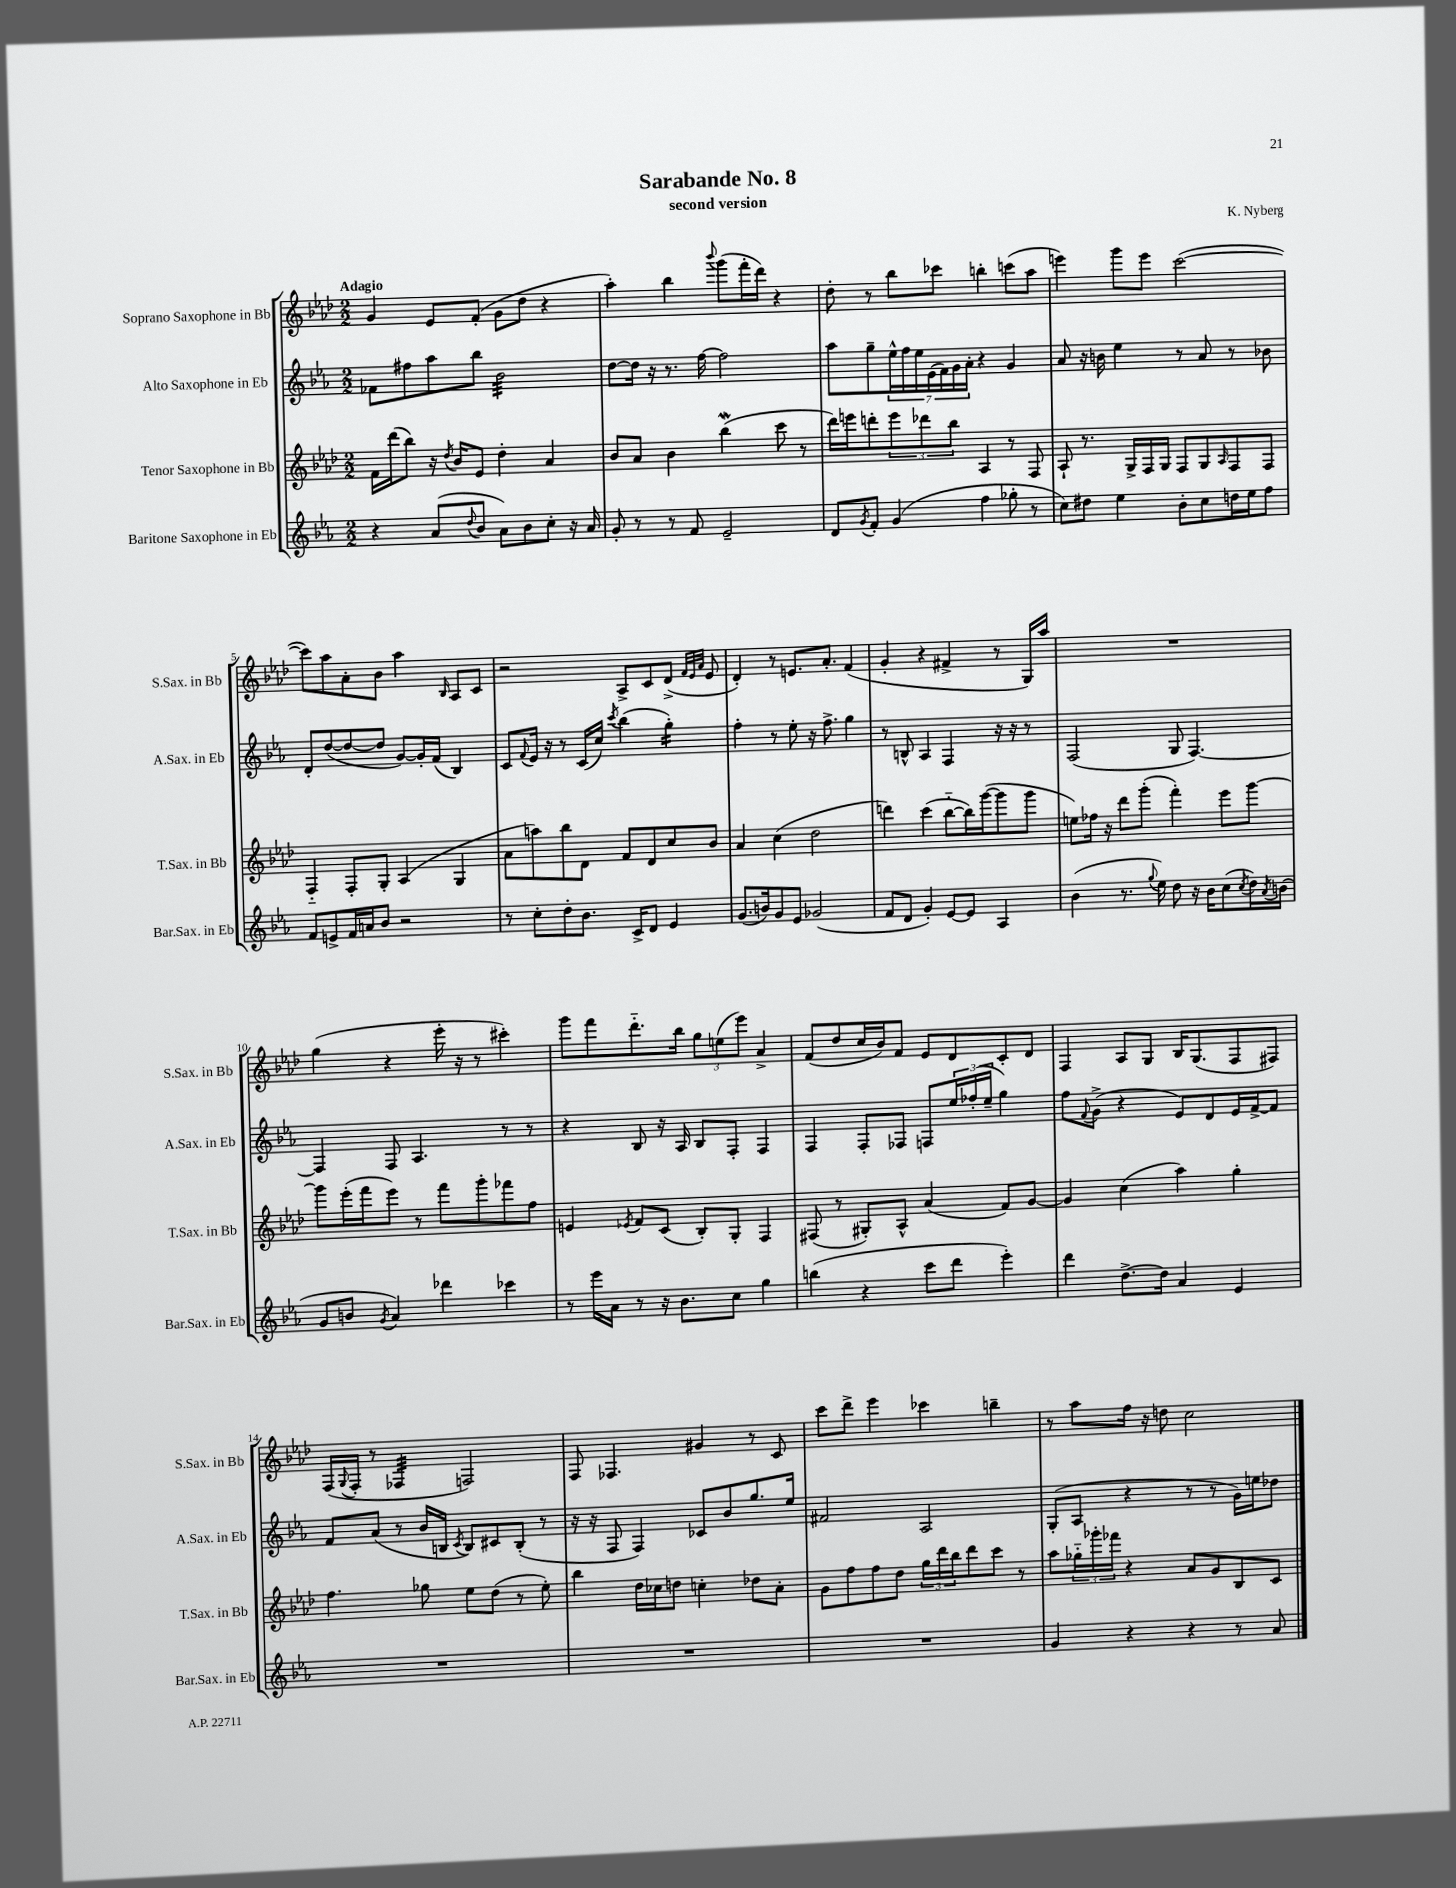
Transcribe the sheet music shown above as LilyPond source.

\header { title = "Sarabande No. 8" composer = "K. Nyberg" subtitle = "second version" }
<<
\new StaffGroup <<
\new Staff = "s0" \with { instrumentName = "Soprano Saxophone in Bb" shortInstrumentName = "S.Sax. in Bb" } {
    \clef treble \key aes \major \numericTimeSignature \time 2/2 \tempo "Adagio"
    g'4 ees'8 f'8-.( g'8 des''8 r4 |
    aes''4-.) bes''4 \appoggiatura { bes'''8 } g'''8( f'''16-. des'''16) r4 |
    des''8-. r8 bes''8 ces'''8 b''4-. c'''8( aes''8 |
    e'''4) g'''8 e'''8 c'''2~( |
    c'''8) aes''8 aes'8-. bes'8 aes''4 \grace { bes16 } aes8 c'8 |
    r2 aes8-> c'8 des'8->( \grace { f'32 ees'32 aes'32 } ees'8 |
    des'4-.) r8 e'8. aes'8.-. f'4( |
    g'4-. r4 fis'4-> r8 g16) aes''16 |
    R1 |
    g''4( r4 ees'''16-. r16 r8 cis'''4-.) |
    g'''8 f'''8 des'''8.-_ bes''16 \tuplet 3/2 { g''8 e''8( ees'''8) } aes'4-> |
    f'8( des''8 c''16 bes'16) f'8 ees'8 des'8 c'8-. des'8 |
    f4 aes8 g8 bes16 g8.( f8 fis8) |
    f16( \appoggiatura { g8 } f16-. r8 fes4:32 f2) |
    f8 fes4. gis'4 r8 c'8 |
    c'''8 des'''8-> ees'''4 ces'''4 b''4-- |
    r8 aes''8 f''16 r16 d''8 c''2 \bar "|." |
}
\new Staff = "s1" \with { instrumentName = "Alto Saxophone in Eb" shortInstrumentName = "A.Sax. in Eb" } {
    \clef treble \key ees \major \numericTimeSignature \time 2/2
    fes'8 fis''8 aes''8 bes''8 bes'2:32 |
    d''8~ d''16 r16 r8. f''16~ f''2 |
    aes''8 g''8-- \tuplet 7/4 { ees''16-^ f''16 ees''16 ees'16( f'16) g'16 aes'16-. } r4 g'4 |
    aes'8 r16 b'16 ees''4 r8 aes'8 r8 bes'8 |
    d'8-. d''8~( d''8~ d''8 g'8~) g'16-. f'16( bes4) |
    c'8 \appoggiatura { f'8 } ees'16 r16 r8 c'16( c''16) \acciaccatura { c'''8 } bes''4( g''4:16-.) |
    f''4-. r8 ees''8-. r16 f''8.-> g''4 |
    r8 b8-^ aes4 f4 r16 r16 r8 |
    f2( g8 f4.~) |
    f4 f8 aes4. r8 r8 |
    r4 bes8 r16 aes16 bes8 f8-. f4 |
    f4 f8-. fes8 f8 \tuplet 3/2 { ees''16 fes''16-.( ees''16-- } g''4) |
    f''8 \appoggiatura { f'8 } g'8->( r4 ees'8) d'8 ees'16 f'16~-> f'8 |
    f'8 aes'8( r8 bes'16 b16 \acciaccatura { c'8 } b8) cis'8 b8-.( r8 |
    r16 r16 f8 f4) ces'8 bes'8 g''8. ees''16 |
    fis'2 aes2 |
    g8-.( aes8 r4 r8 r8 g'16) e''16 des''8 \bar "|." |
}
\new Staff = "s2" \with { instrumentName = "Tenor Saxophone in Bb" shortInstrumentName = "T.Sax. in Bb" } {
    \clef treble \key aes \major \numericTimeSignature \time 2/2
    f'16 des'''16( bes''8) r16 \acciaccatura { des''8 } bes'16 ees'8 des''4-. aes'4 |
    bes'8 aes'8 bes'4 bes''4\mordent( c'''8 r8 |
    des'''16) e'''16 d'''8-. \tuplet 3/2 { e'''8 des'''8 bes''8 } aes4 r8 f8 |
    aes8-! r8. g16-> f16 g16 f8 g8 \grace { aes16 } f8 f8 |
    f4-_ f8-. g8-. aes4( g4 |
    aes'8 a''8) bes''8 des'8 f'8 des'8 c''8 bes'8 |
    aes'4 c''4( des''2 |
    d'''4) c'''4( bes''8~-_ bes''16) g'''16~( g'''8 g'''8 |
    e''8) fes''16 r16 des'''8 g'''8-.( f'''4-.) ees'''8 g'''8~ |
    g'''8 ees'''16-.( f'''16 ees'''8) r8 f'''8 g'''8-. fes'''8 f''8 |
    e'4 \acciaccatura { ees'8 } f'8 c'8( bes8-.) g8-. f4 |
    fis8( r8 gis8-.) aes8-^ aes'4( f'8) g'8~ |
    g'4 c''4( aes''4) g''4-. |
    f''4. ges''8 ees''8 des''8( r8 ees''8-.) |
    bes''4 des''16 ces''16 d''8 c''4-. des''8 aes'8-. |
    g'8 f''8 f''8 des''8 \tuplet 3/2 { g''16 des'''16 bes''16 } des'''8 c'''8 r8 |
    aes''8 \tuplet 3/2 { ges''16-_ ges'''16-. fes'''16 } r4 aes'8 g'8 bes8 c'8 \bar "|." |
}
\new Staff = "s3" \with { instrumentName = "Baritone Saxophone in Eb" shortInstrumentName = "Bar.Sax. in Eb" } {
    \clef treble \key ees \major \numericTimeSignature \time 2/2
    r4 aes'8( \appoggiatura { d''8 } bes'8 aes'8) bes'8 c''8-. r16 aes'16 |
    g'8-. r8 r8 f'8 ees'2-- |
    d'8 \acciaccatura { g'8 } f'8-. g'4( f''4 ges''8-. r8 |
    c''8) dis''8 ees''4 bes'8-. c''8 d''16 ees''16 f''8 |
    f'8 e'8-> f'16 a'16 bes'8 r2 |
    r8 c''8-. d''8-. bes'8. c'16-> d'8 ees'4 |
    g'8.( b'16) g'8 ees'8 ges'2( |
    f'8 d'8 g'4-.) ees'8~ ees'8 aes4 |
    bes'4( r8. \appoggiatura { g''8 } ees''16) d''8 r16 bes'16 c''8( \acciaccatura { c''8 } d''16) \acciaccatura { aes'8 } b'16( |
    g'8 b'8 \acciaccatura { g'8 } aes'4) des'''4 ces'''4 |
    r8 ees'''16 aes'16 r8 r16 bes'8. c''8 g''4 |
    b''4( r4 c'''8 d'''8 ees'''4-.) |
    d'''4 d''8.~-> d''16 aes'4 ees'4 |
    R1 |
    R1 |
    R1 |
    g'4 r4 r4 r8 aes'8 \bar "|." |
}
>>
>>
